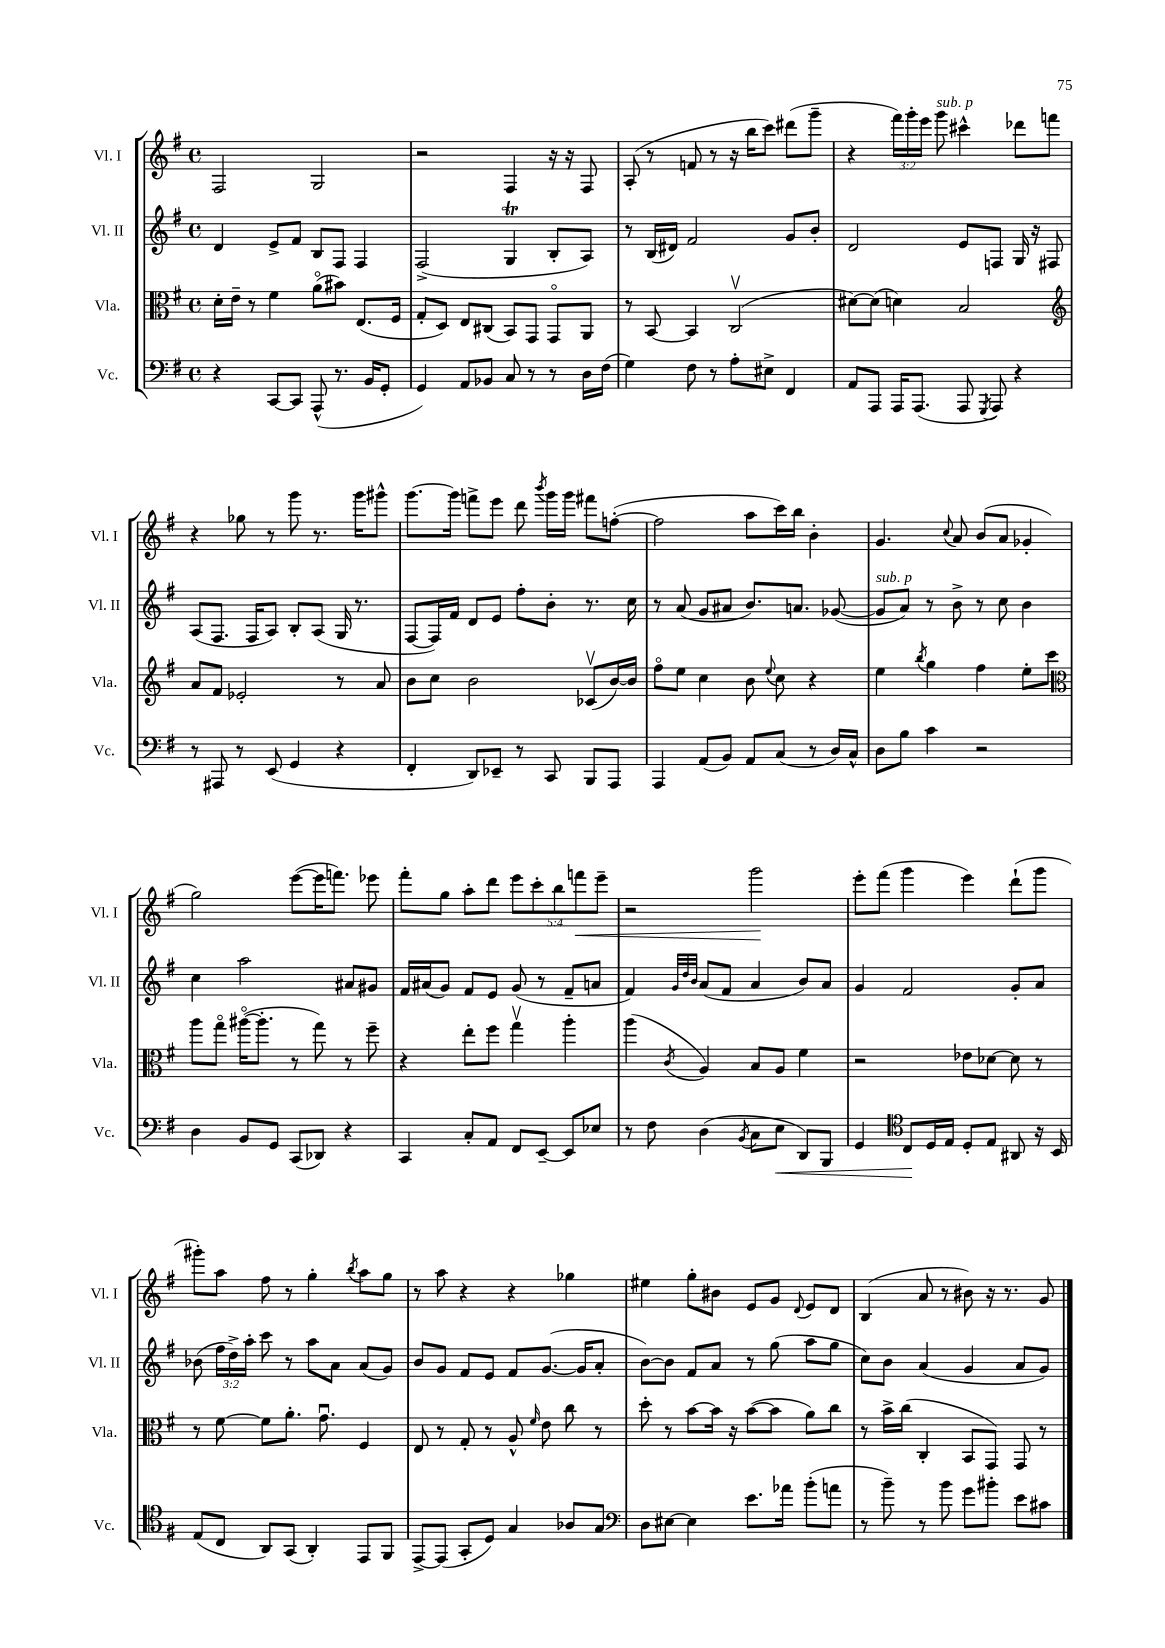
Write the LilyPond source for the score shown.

<<
\new StaffGroup <<
\new Staff = "s0" \with { instrumentName = "Vl. I" shortInstrumentName = "Vl. I" } {
    \clef treble \key g \major \defaultTimeSignature \time 4/4 \override Staff.TupletNumber.text = #tuplet-number::calc-fraction-text
    \autoBeamOff fis2 g2 |
    r2 fis4 r16 r16 fis8 |
    a8-.( r8 f'8 r8 r16 b''16[ c'''8]) dis'''8[( g'''8]-- |
    r4 \tuplet 3/2 { fis'''16[) g'''16-. e'''16] } g'''8^\markup { \italic "sub. p" } cis'''4-^ des'''8[ f'''8] |
    r4 ges''8 r8 g'''8 r8. g'''16[ gis'''8]-^ |
    g'''8.[~ g'''16] f'''8[-> e'''8] d'''8 \acciaccatura { b'''8 } g'''16[ g'''16] fis'''8[ f''8]~-.( |
    f''2 a''8[ c'''16) b''16] b'4-. |
    g'4. \appoggiatura { c''8 } a'8 b'8[( a'8] ges'4-. |
    g''2) e'''8[~( e'''16 f'''8.]) ees'''8 |
    fis'''8[-. g''8] a''8[-. d'''8] \tuplet 5/4 { e'''8[ c'''8-. b''8 f'''8\< e'''8]-- } |
    r2 g'''2\! |
    e'''8[-. fis'''8]( g'''4 e'''4) d'''8[-!( g'''8] |
    gis'''8[-.) a''8] fis''8 r8 g''4-. \acciaccatura { b''8 } a''8[ g''8] |
    r8 a''8 r4 r4 ges''4 |
    eis''4 g''8[-. bis'8] e'8[ g'8] \appoggiatura { d'8 } e'8[ d'8] |
    b4( a'8 r8 bis'8) r16 r8. g'8 \bar "|." |
}
\new Staff = "s1" \with { instrumentName = "Vl. II" shortInstrumentName = "Vl. II" } {
    \clef treble \key g \major \defaultTimeSignature \time 4/4 \override Staff.TupletNumber.text = #tuplet-number::calc-fraction-text
    \autoBeamOff d'4 e'8[-> fis'8] b8[ fis8] fis4 |
    fis2->( g4\trill b8[-. a8]) |
    r8 b16[( dis'16]) fis'2 g'8[ b'8]-. |
    d'2 e'8[ f8] g16 r16 fis8 |
    a8[( fis8.] fis16[ a8]) b8[-. a8]( g16 r8. |
    fis8[~ fis16) fis'16] d'8[ e'8] fis''8[-. b'8]-. r8. c''16 |
    r8 a'8( g'8[ ais'8] b'8.[) a'8.] ges'8~( |
    ges'8[^\markup { \italic "sub. p" } a'8]) r8 b'8-> r8 c''8 b'4 |
    c''4 a''2 ais'8[ gis'8] |
    fis'16[ ais'16( g'8]) fis'8[ e'8] g'8( r8 fis'8[-- a'8] |
    fis'4) \grace { g'32[ d''32 b'32] } a'8[( fis'8] a'4 b'8[) a'8] |
    g'4 fis'2 g'8[-. a'8] |
    bes'8( \tuplet 3/2 { fis''16[ d''16->) a''16]-. } c'''8 r8 a''8[ a'8] a'8[( g'8]) |
    b'8[ g'8] fis'8[ e'8] fis'8[ g'8.]~( g'16[ a'8]-. |
    b'8[~) b'8] fis'8[ a'8] r8 g''8( a''8[ g''8] |
    c''8[) b'8] a'4( g'4 a'8[ g'8]) \bar "|." |
}
\new Staff = "s2" \with { instrumentName = "Vla." shortInstrumentName = "Vla." } {
    \clef alto \key g \major \defaultTimeSignature \time 4/4
    \autoBeamOff d'16[-. e'16]-- r8 fis'4 a'8[\flageolet( bis'8]) e8.[( fis16] |
    g8[-. d8]) e8[ cis8]( b,8[) g,8] g,8[\flageolet a,8] |
    r8 b,8~ b,4 c2\upbow( |
    dis'8[~) dis'8]( d'4) b2 |
    \clef treble a'8[ fis'8] ees'2-. r8 a'8 |
    b'8[ c''8] b'2 ces'8[\upbow( b'16~) b'16] |
    fis''8[\flageolet e''8] c''4 b'8 \appoggiatura { e''8 } c''8 r4 |
    e''4 \acciaccatura { b''8 } g''4 fis''4 e''8[-. c'''8] |
    \clef alto a''8[ g''8]\flageolet ais''16[~\flageolet( ais''8.]-. r8 g''8) r8 fis''8-- |
    r4 e''8[-. fis''8] g''4\upbow a''4-. |
    a''4( \acciaccatura { c'8 } a4) b8[ a8] fis'4 |
    r2 ees'8[ des'8]~ des'8 r8 |
    r8 fis'8~ fis'8[ a'8.]-. g'8.\downbow fis4 |
    e8 r8 g8-. r8 a8-^ \grace { fis'16 } e'8 c''8 r8 |
    d''8-. r8 b'8[~ b'16] r16 b'8[~( b'8] a'8[) c''8] |
    r8 b'16[-> c''16]( c4-. b,8[ g,8]) g,8 r8 \bar "|." |
}
\new Staff = "s3" \with { instrumentName = "Vc." shortInstrumentName = "Vc." } {
    \clef bass \key g \major \defaultTimeSignature \time 4/4
    \autoBeamOff r4 c,8[~ c,8] a,,8-^( r8. b,16[ g,8]-. |
    g,4) a,8[ bes,8] c8 r8 r8 d16[ fis16]( |
    g4) fis8 r8 a8[-. eis8]-> fis,4 |
    a,8[ a,,8] a,,16[ a,,8.]( a,,8 \acciaccatura { g,,8 } a,,8) r4 |
    r8 ais,,8 r8 e,8( g,4 r4 |
    fis,4-. d,8[) ees,8]-- r8 c,8 b,,8[ a,,8] |
    a,,4 a,8[( b,8]) a,8[ c8]( r8 d16[) c16]-^ |
    d8[ b8] c'4 r2 |
    d4 b,8[ g,8] c,8[( des,8]) r4 |
    c,4 c8[-. a,8] fis,8[ e,8]~-- e,8[ ees8] |
    r8 fis8 d4( \acciaccatura { b,8 } c8[ e8]\< d,8[) b,,8] |
    g,4 \clef tenor c8[\! d16 e16] d8[-. e8] ais,8 r16 b,16 |
    e8[( c8] a,8[) g,8]( a,4-.) e,8[ fis,8] |
    e,8[~-> e,8]( g,8[-. d8]) g4 aes8[ g8] |
    \clef bass d8[ eis8]~ eis4 e'8.[ aes'16] b'8[-.( a'8] |
    r8 b'8--) r8 b'8 g'8[ bis'8]-. e'8[ cis'8] \bar "|." |
}
>>
>>
\layout { \context { \Score \remove "Bar_number_engraver" } }
